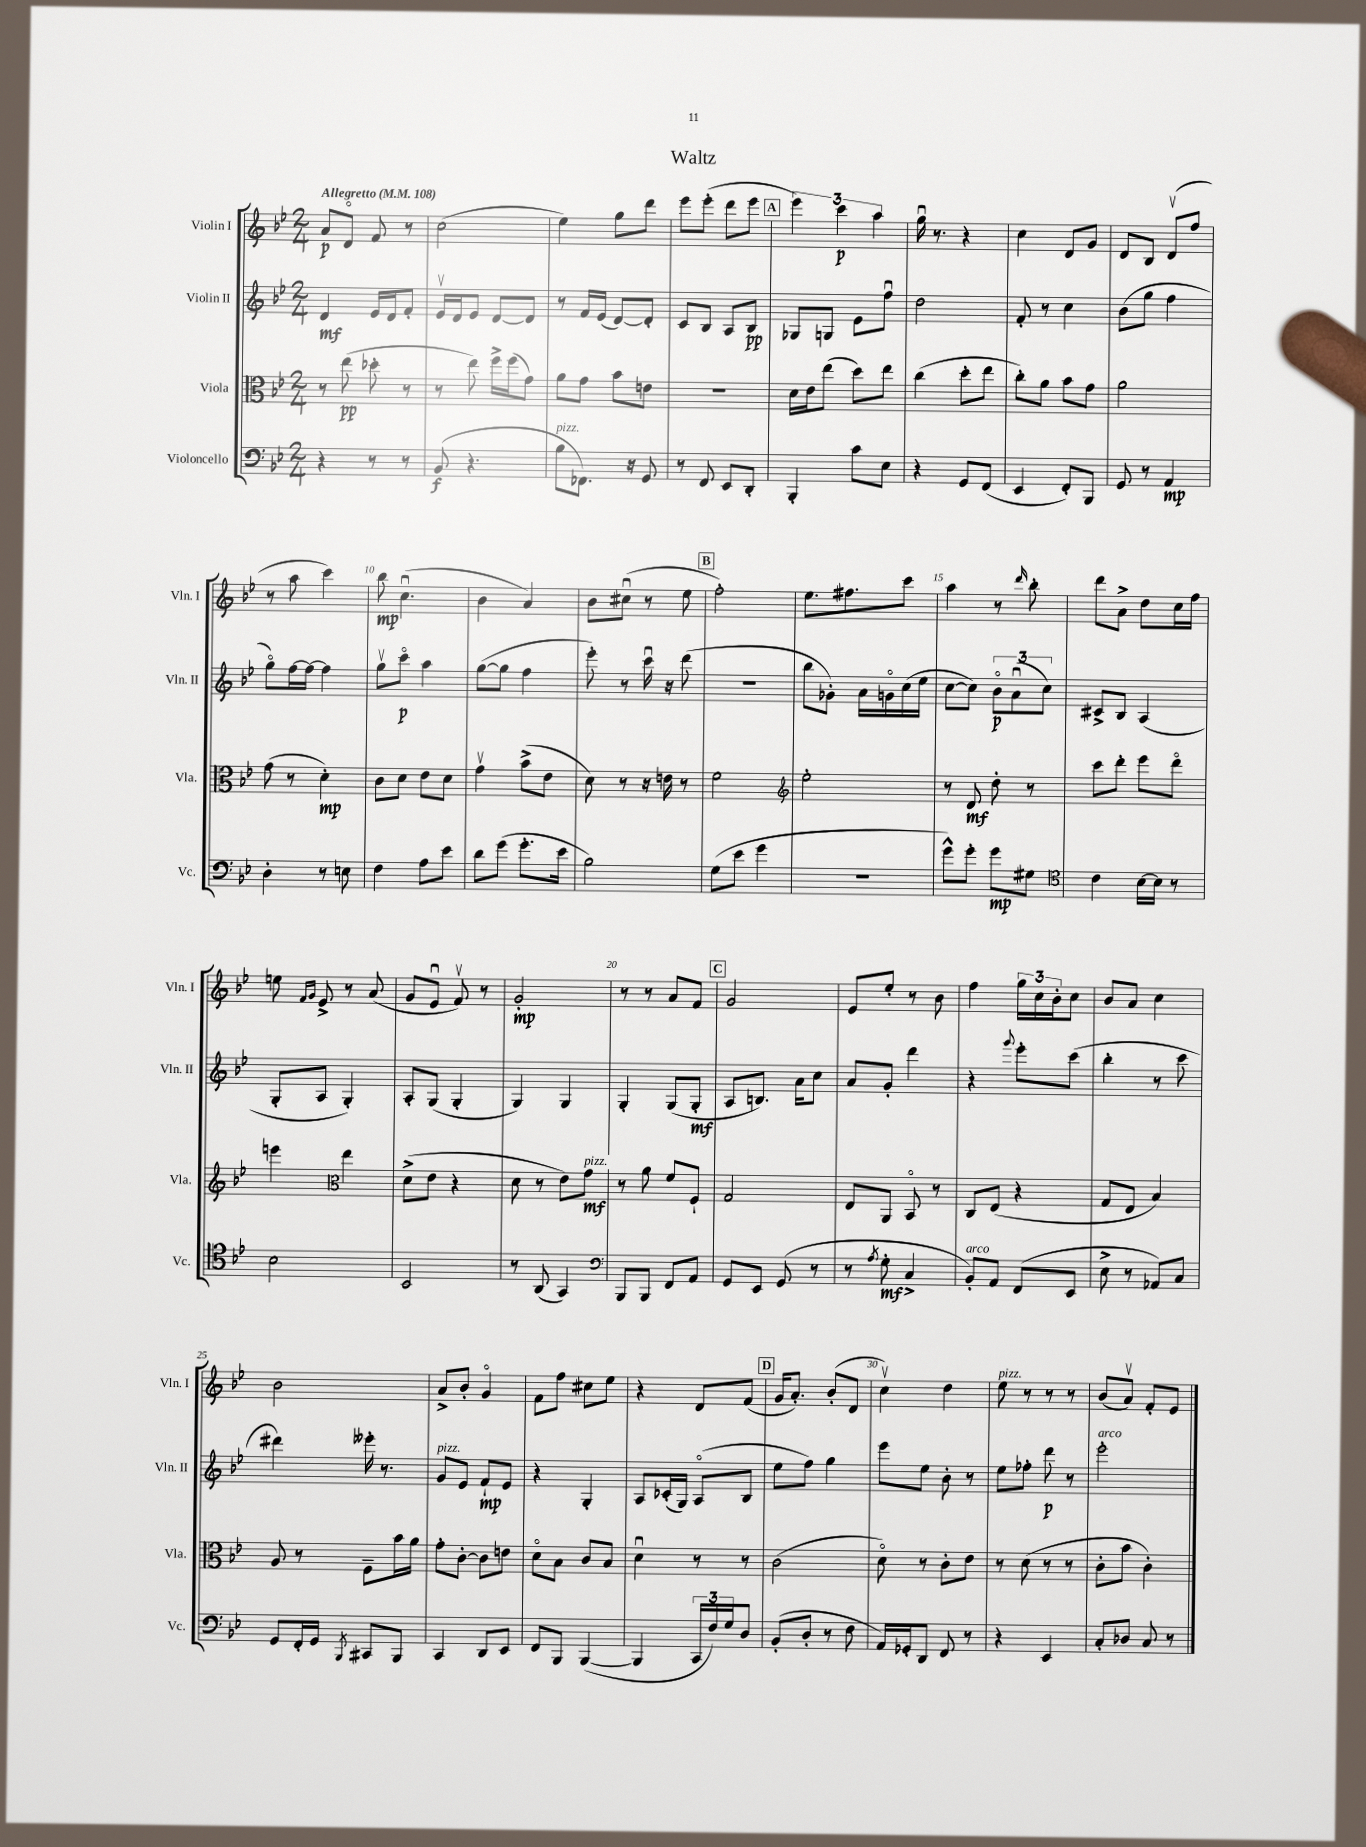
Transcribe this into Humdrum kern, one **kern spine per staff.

**kern	**dynam	**kern	**dynam	**kern	**dynam	**kern	**dynam
*part4	*part4	*part3	*part3	*part2	*part2	*part1	*part1
*staff4	*staff4	*staff3	*staff3	*staff2	*staff2	*staff1	*staff1
*I"Violoncello	*	*I"Viola	*	*I"Violin II	*	*I"Violin I	*
*I'Vc.	*	*I'Vla.	*	*I'Vln. II	*	*I'Vln. I	*
*clefF4	*	*clefC3	*	*clefG2	*	*clefG2	*
*k[b-e-]	*	*k[b-e-]	*	*k[b-e-]	*	*k[b-e-]	*
*M2/4	*	*M2/4	*	*M2/4	*	*M2/4	*
*MM108	*	*MM108	*	*MM108	*	*MM108	*
=1	=1	=1	=1	=1	=1	=1	=1
!	!	!	!	!	!	!LO:TX:a:B:t=Allegretto	!
4r	.	8r	.	4d/	mf	8a/L	p
.	.	(8ee-\	pp	.	.	8d/J	.
8r	.	8dd-X'\	.	16e-/LL	.	8f/	.
.	.	.	.	16d/J	.	.	.
8r	.	8r	.	8f'/J	.	8r	.
=2	=2	=2	=2	=2	=2	=2	=2
(8BB-/	f	8r	.	16e-v/LL	.	(2cc\	.
.	.	.	.	16d/J	.	.	.
4.r	.	8ee-\)	.	8e-/J	.	.	.
.	.	16ff^\LL	.	[8d/L	.	.	.
.	.	(16ff\J	.	.	.	.	.
.	.	8g\J)	.	8d/J]	.	.	.
=3	=3	=3	=3	=3	=3	=3	=3
!LO:TX:a:i:t=pizz.	!	!	!	!	!	!	!
8B-\L	.	8a\L	.	8r	.	4ee-\)	.
8.FF-X\J)	.	8g\J	.	16f/LL	.	.	.
.	.	.	.	(16e-/JJ	.	.	.
.	.	8b-\L	.	[8d/L)	.	8gg\L	.
16r	.	.	.	.	.	.	.
8GG/	.	8en\J	.	8d'/J]	.	8ddd\J	.
=4	=4	=4	=4	=4	=4	=4	=4
8r	.	2r	.	8c/L	.	8eee-\L	.
8FF/	.	.	.	8B-/J	.	(8eee-'\J	.
8EE-/L	.	.	.	8A/L	.	8ddd\L	.
8DD'/J	.	.	.	8B-/J	pp	8eee-\J	.
!!LO:REH:place=s1:t=A
=5	=5	=5	=5	=5	=5	=5	=5
4BBB-'/	.	16d\LL	.	8G-X/L	.	6eee-\)	.
.	.	16e-\J	.	.	.	.	.
.	.	(8ee-\J	.	8Gn/J	.	.	.
.	.	.	.	.	.	6ccc\	p
8c\L	.	8dd\L)	.	8e-\L	.	.	.
.	.	.	.	.	.	6aa\	.
8E-\J	.	8ee-\J	.	8ffu\J	.	.	.
=6	=6	=6	=6	=6	=6	=6	=6
4r	.	(4cc\	.	2dd\	.	16ggu\	.
.	.	.	.	.	.	8.r	.
8GG/L	.	8dd'\L	.	.	.	4r	.
(8FF/J	.	8ee-\J	.	.	.	.	.
=7	=7	=7	=7	=7	=7	=7	=7
4EE-/	.	8cc'\L)	.	8f'/	.	4cc\	.
.	.	8a\J	.	8r	.	.	.
8FF'/L)	.	8b-\L	.	4cc\	.	8d/L	.
8BBB-/J	.	8g\J	.	.	.	8g/J	.
=8	=8	=8	=8	=8	=8	=8	=8
8GG/	.	2a\	.	(8b-\L	.	8d/L	.
8r	.	.	.	8gg\J	.	8B-/J	.
4AA/	mp	.	.	4ff\	.	(8dv/L	.
.	.	.	.	.	.	8ff/J	.
!!LO:LB:g=z
=9	=9	=9	=9	=9	=9	=9	=9
4D'\	.	(8g\	.	8gg\L)	.	8r	.
.	.	8r	.	[16ff\L	.	8aa\	.
.	.	.	.	16ff\JJ_	.	.	.
8r	.	4d'\)	mp	4ff\]	.	4ccc\)	.
8En\	.	.	.	.	.	.	.
=10	=10	=10	=10	=10	=10	=10	=10
4F\	.	8c\L	.	8ggv\L	.	8bb-\	mp
.	.	8d\J	.	8ccc\J	p	(4.ccu\	.
8A\L	.	8e-\L	.	4aa\	.	.	.
8e-\J	.	8d\J	.	.	.	.	.
=11	=11	=11	=11	=11	=11	=11	=11
8d\L	.	4gv\	.	([8gg\L	.	4b-\	.
(8g\J	.	.	.	8gg\J]	.	.	.
8.g'\L	.	(8b-^\L	.	4ff\	.	4a/)	.
.	.	8e-\J	.	.	.	.	.
16e-\Jk	.	.	.	.	.	.	.
=12	=12	=12	=12	=12	=12	=12	=12
2B-\)	.	8d\)	.	8eee-'\)	.	8b-\L	.
.	.	8r	.	8r	.	(8cc#Xu\J	.
.	.	16r	.	16cccu\	.	8r	.
.	.	16en\	.	16r	.	.	.
.	.	8r	.	(8ddd\	.	8ee-\	.
!!LO:REH:place=s1:t=B
=13	=13	=13	=13	=13	=13	=13	=13
(8G\L	.	2f\	.	2r	.	2ff'\)	.
8e-\J	.	.	.	.	.	.	.
4g\	.	.	.	.	.	.	.
=14	=14	=14	=14	=14	=14	=14	=14
*	*	*clefG2	*	*	*	*	*
2r	.	2ee-'\	.	8bb-\L	.	8.ee-\L	.
.	.	.	.	8g-X'\J)	.	.	.
.	.	.	.	.	.	8.ff#X\	.
.	.	.	.	16a\LL	.	.	.
.	.	.	.	16gn\	.	.	.
.	.	.	.	(16cc\	.	8ccc\J	.
.	.	.	.	16ee-\JJ	.	.	.
=15	=15	=15	=15	=15	=15	=15	=15
8g^^\L)	.	8r	.	[8cc\L	.	4aa\	.
8g'\J	.	8d/	mf	8cc\J])	.	.	.
8g\L	mp	8dd'\	.	12b-\L	p	8r	.
.	.	.	.	(12au\	.	.	.
.	.	.	.	.	.	16qqddd/	.
8G#X\J	.	8r	.	.	.	8bb-'\	.
.	.	.	.	12cc\J)	.	.	.
=16	=16	=16	=16	=16	=16	=16	=16
*clefC4	*	*	*	*	*	*	*
4c\	.	8ccc\L	.	8c#X^/L	.	8ddd\L	.
.	.	8ddd'\J	.	8B-/J	.	8a^\J	.
[16B-\LL	.	8eee-\L	.	(4A/	.	8dd\L	.
16B-\JJ]	.	.	.	.	.	.	.
8r	.	8ddd\J	.	.	.	16cc\L	.
.	.	.	.	.	.	16ff\JJ	.
!!LO:LB:g=z
=17	=17	=17	=17	=17	=17	=17	=17
2B-\	.	4eeen\	.	8G'/L	.	8een\	.
.	.	.	.	.	.	16qqf/LL	.
.	.	.	.	.	.	16qqg/JJ	.
.	.	.	.	8A/J	.	8e-^/	.
*	*	*clefC3	*	*	*	*	*
.	.	4ee-\	.	4G'/)	.	8r	.
.	.	.	.	.	.	(8a/	.
=18	=18	=18	=18	=18	=18	=18	=18
2BB-/	.	(8d^\L	.	8A'/L	.	8g/L	.
.	.	8e-\J	.	(8G/J	.	8e-u/J	.
.	.	4r	.	4G'/	.	8fv/)	.
.	.	.	.	.	.	8r	.
=19	=19	=19	=19	=19	=19	=19	=19
8r	.	8d\	.	4G/)	.	2g'/	mp
(8AA/	.	8r	.	.	.	.	.
4GG/)	.	8e-\L)	.	4G/	.	.	.
!	!	!LO:TX:a:i:t=pizz.	!	!	!	!	!
.	.	8g\J	mf	.	.	.	.
=20	=20	=20	=20	=20	=20	=20	=20
*clefF4	*	*	*	*	*	*	*
8BBB-/L	.	8r	.	4G'/	.	8r	.
8BBB-/J	.	8a\	.	.	.	8r	.
8FF/L	.	8f/L	.	(8G/L	.	8a/L	.
8AA/J	.	8F`/J	.	8G'/J	mf	8f/J	.
!!LO:REH:place=s1:t=C
=21	=21	=21	=21	=21	=21	=21	=21
8GG/L	.	2G/	.	8A/L	.	2g/	.
8EE-/J	.	.	.	8.Bn/J)	.	.	.
(8GG/	.	.	.	.	.	.	.
.	.	.	.	16a\KL	.	.	.
8r	.	.	.	8cc\J	.	.	.
=22	=22	=22	=22	=22	=22	=22	=22
8r	.	8E-/L	.	8a/L	.	8e-/L	.
8qA/	.	.	.	.	.	.	.
8G'\	mf	8AA/J	.	8g'/J	.	8ee-'/J	.
4C^/	.	8BB-/	.	4ddd\	.	8r	.
.	.	8r	.	.	.	8b-\	.
=23	=23	=23	=23	=23	=23	=23	=23
!LO:TX:a:i:t=arco	!	!	!	!	!	!	!
8BB-'/L)	.	8C/L	.	4r	.	4ff\	.
8AA/J	.	(8E-/J	.	.	.	.	.
.	.	.	.	8qqggg/	.	.	.
(8FF/L	.	4r	.	8eee-'\L	.	24gg\LL	.
.	.	.	.	.	.	24cc\	.
.	.	.	.	.	.	24b-'\J	.
8EE-/J	.	.	.	(8ccc\J	.	8cc\J	.
=24	=24	=24	=24	=24	=24	=24	=24
8E-^\	.	8G/L	.	4bb-'\	.	8b-/L	.
8r	.	8E-/J	.	.	.	8a/J	.
8AA-X/L)	.	4B-/)	.	8r	.	4cc\	.
8C/J	.	.	.	8ccc\	.	.	.
!!LO:LB:g=z
=25	=25	=25	=25	=25	=25	=25	=25
8GG/L	.	8A/	.	4ddd#X\)	.	2b-\	.
16FF'/L	.	8r	.	.	.	.	.
16GG/JJ	.	.	.	.	.	.	.
8qBBB-/	.	.	.	.	.	.	.
8CC#X/L	.	8F~\L	.	16eee--X'\	.	.	.
.	.	.	.	8.r	.	.	.
8BBB-/J	.	16b-\L	.	.	.	.	.
.	.	16a\JJ	.	.	.	.	.
=26	=26	=26	=26	=26	=26	=26	=26
!	!	!	!	!LO:TX:a:i:t=pizz.	!	!	!
4CC/	.	8g'\L	.	8g/L	.	8a^/L	.
.	.	[8c'\J	.	8e-/J	.	8b-'/J	.
8DD/L	.	8c\L]	.	8f`/L	mp	4g/	.
8EE-/J	.	8en\J	.	8e-/J	.	.	.
=27	=27	=27	=27	=27	=27	=27	=27
8FF/L	.	8d\L	.	4r	.	8f\L	.
8BBB-/J	.	8B-\J	.	.	.	8ff\J	.
([4BBB-/	.	8c/L	.	4G'/	.	8cc#X\L	.
.	.	8B-/J	.	.	.	8ee-\J	.
=28	=28	=28	=28	=28	=28	=28	=28
4BBB-/]	.	4du\	.	8A/L	.	4r	.
.	.	.	.	(16c-X'/L	.	.	.
.	.	.	.	16G/JJ)	.	.	.
24CC/LL	.	8r	.	(8A/L	.	8d/L	.
24F/)	.	.	.	.	.	.	.
24G/J	.	.	.	.	.	.	.
8D/J	.	8r	.	8B-/J	.	(8f/J	.
!!LO:REH:place=s1:t=D
=29	=29	=29	=29	=29	=29	=29	=29
(8BB-'/L	.	(2c\	.	8ee-\L	.	16g/KL	.
.	.	.	.	.	.	8.a'/J)	.
8D'/J	.	.	.	8ff\J)	.	.	.
8r	.	.	.	4gg\	.	(8b-'/L	.
8F\	.	.	.	.	.	8d/J	.
=30	=30	=30	=30	=30	=30	=30	=30
16AA/LL)	.	8d\)	.	8eee-\L	.	4ccv\)	.
16GG-X'/J	.	.	.	.	.	.	.
8DD/J	.	8r	.	8ee-\J	.	.	.
8FF/	.	8c'\L	.	8b-'\	.	4dd\	.
8r	.	8e-\J	.	8r	.	.	.
=31	=31	=31	=31	=31	=31	=31	=31
!	!	!	!	!	!	!LO:TX:a:i:t=pizz.	!
4r	.	8r	.	8ee-\L	.	8ee-\	.
.	.	(8d\	.	8ff-X'\J	.	8r	.
4EE-/	.	8r	.	8ddd\	p	8r	.
.	.	8r	.	8r	.	8r	.
=32	=32	=32	=32	=32	=32	=32	=32
!	!	!	!	!LO:TX:a:i:t=arco	!	!	!
8C'/L	.	8c'\L	.	2eee-'\	.	(8b-/L	.
8D-X/J	.	8b-\J	.	.	.	8av/J)	.
8C/	.	4c'\)	.	.	.	8f'/L	.
8r	.	.	.	.	.	8e-/J	.
==	==	==	==	==	==	==	==
*-	*-	*-	*-	*-	*-	*-	*-
